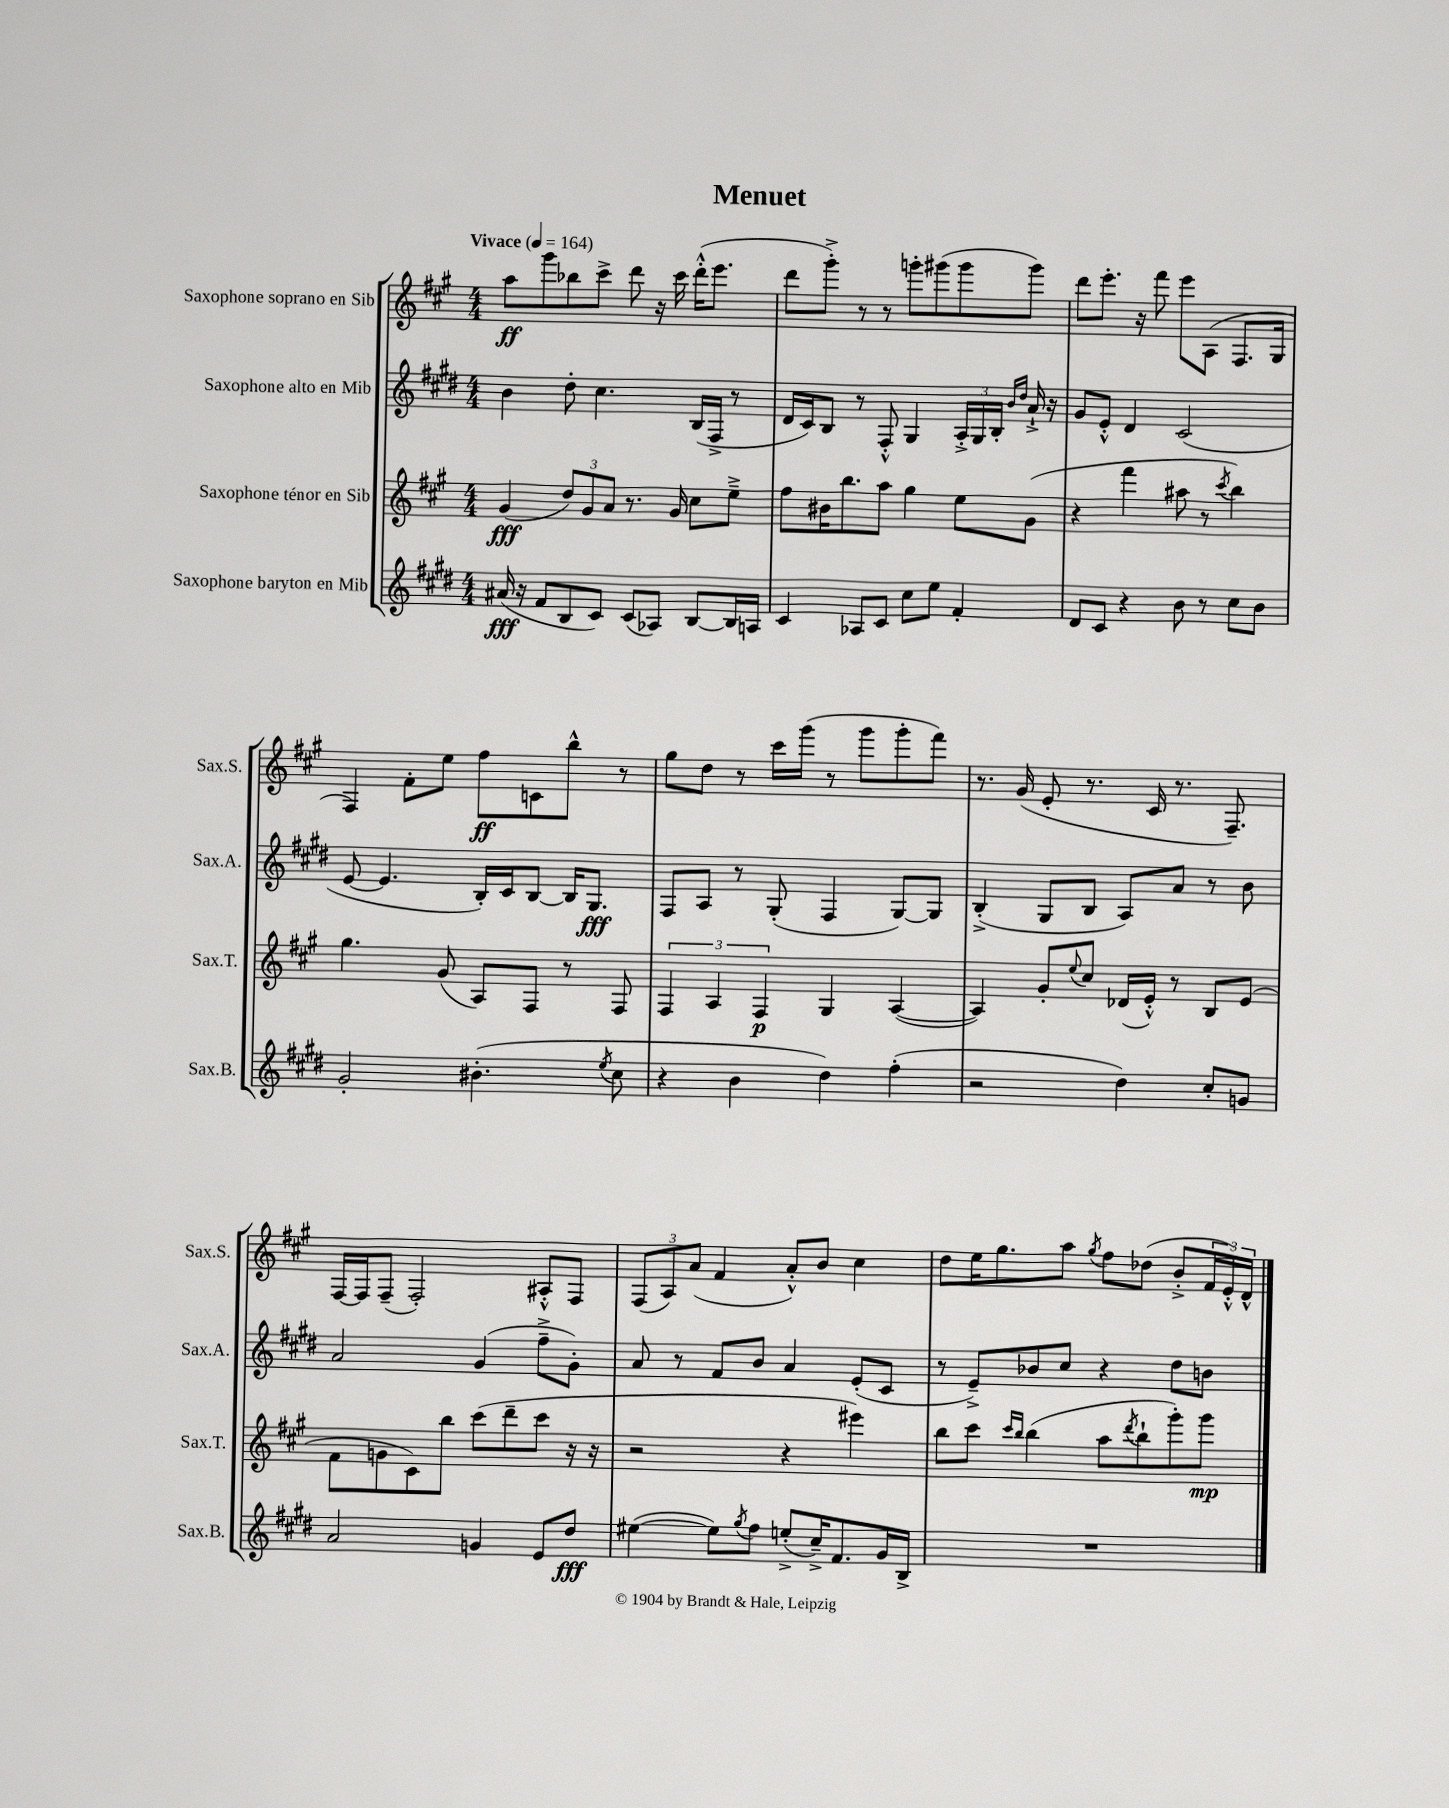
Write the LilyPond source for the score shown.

\header { title = "Menuet" }
<<
\new StaffGroup <<
\new Staff = "s0" \with { instrumentName = "Saxophone soprano en Sib" shortInstrumentName = "Sax.S." } {
    \clef treble \key a \major \numericTimeSignature \time 4/4 \tempo "Vivace" 4 = 164
    a''8\ff gis'''8 bes''8 cis'''8-> d'''8 r16 cis'''16 d'''16-.-^( e'''8. |
    d'''8 gis'''8-.->) r8 r8 g'''8-. gis'''8( gis'''8 gis'''8) |
    d'''8 e'''8.-. r16 fis'''8 e'''8 a8( fis8. gis16 |
    fis4) fis'8-. e''8 fis''8\ff c'8 b''8-^ r8 |
    gis''8 d''8 r8 cis'''16 gis'''16( r8 gis'''8 gis'''8-. fis'''8) |
    r8. gis'16( e'8-. r8. cis'16 r8. fis8.--) |
    fis16~ fis16 fis8--( fis2-.) ais8-.-^ fis8 |
    \tuplet 3/2 { fis8( a8) a'8( } fis'4 a'8-.-^) b'8 cis''4 |
    d''8 e''16 gis''8. a''8 \acciaccatura { gis''8 } fis''8 des''8( b'8-.-> \tuplet 3/2 { fis'16 e'16-.-^) d'16-^ } \bar "|." |
}
\new Staff = "s1" \with { instrumentName = "Saxophone alto en Mib" shortInstrumentName = "Sax.A." } {
    \clef treble \key e \major \numericTimeSignature \time 4/4
    b'4 dis''8-. cis''4. b16( fis16-> r8 |
    dis'16 cis'16) b8 r8 fis8-.-^ gis4 \tuplet 3/2 { a16-.-> gis16 b16-. } \grace { b'16 dis''16 } a'16-!-> r16 |
    gis'8 e'8-.-^ dis'4 cis'2( |
    e'8~ e'4. b16-.) cis'16 b8~ b16 gis8.\fff |
    fis8 a8 r8 gis8-.( fis4 gis8~) gis8 |
    b4-.->( gis8 b8 a8) a'8 r8 b'8 |
    a'2 gis'4( fis''8---> gis'8-.) |
    a'8 r8 fis'8 b'8 a'4 e'8-.( cis'8 |
    r8 e'8--->) bes'8 cis''8 r4 dis''8 b'8 \bar "|." |
}
\new Staff = "s2" \with { instrumentName = "Saxophone ténor en Sib" shortInstrumentName = "Sax.T." } {
    \clef treble \key a \major \numericTimeSignature \time 4/4
    gis'4\fff( \tuplet 3/2 { d''8) gis'8 a'8 } r8. gis'16 cis''8 e''8---> |
    fis''8 bis'16 b''8. a''8 gis''4 e''8 gis'8( |
    r4 fis'''4 ais''8 r8 \acciaccatura { cis'''8 } b''4) |
    gis''4. gis'8( a8) fis8 r8 fis8 |
    \tuplet 3/2 { fis4 a4 fis4\p } gis4 a4~( |
    a4) gis'8-. \appoggiatura { e''8 } cis''8 des'16( e'16-.-^) r8 b8 e'8( |
    fis'8 g'8 cis'8) b''8 cis'''8( d'''8-- cis'''8 r16 r16 |
    r2 r4 eis'''4) |
    b''8 cis'''8 \grace { cis'''16 b''16 } b''4( a''8 \acciaccatura { d'''8 } b''8-! gis'''8-.) gis'''8\mp \bar "|." |
}
\new Staff = "s3" \with { instrumentName = "Saxophone baryton en Mib" shortInstrumentName = "Sax.B." } {
    \clef treble \key e \major \numericTimeSignature \time 4/4
    ais'16\fff( r16 fis'8 b8 cis'8) cis'8( aes8) b8~ b16 a16 |
    cis'4 aes8 cis'8 cis''8 e''8 fis'4-. |
    dis'8 cis'8 r4 b'8 r8 cis''8 b'8 |
    gis'2-. bis'4.-.( \acciaccatura { e''8 } cis''8 |
    r4 b'4 dis''4) fis''4-.( |
    r2 dis''4) cis''8-. g'8 |
    a'2 g'4 e'8 dis''8\fff |
    eis''4~( eis''8) \acciaccatura { gis''8 } fis''8 e''8-.->( cis''16--->) fis'8. gis'16 b16-> |
    R1 \bar "|." |
}
>>
>>
\layout { \context { \Score \remove "Bar_number_engraver" } }
